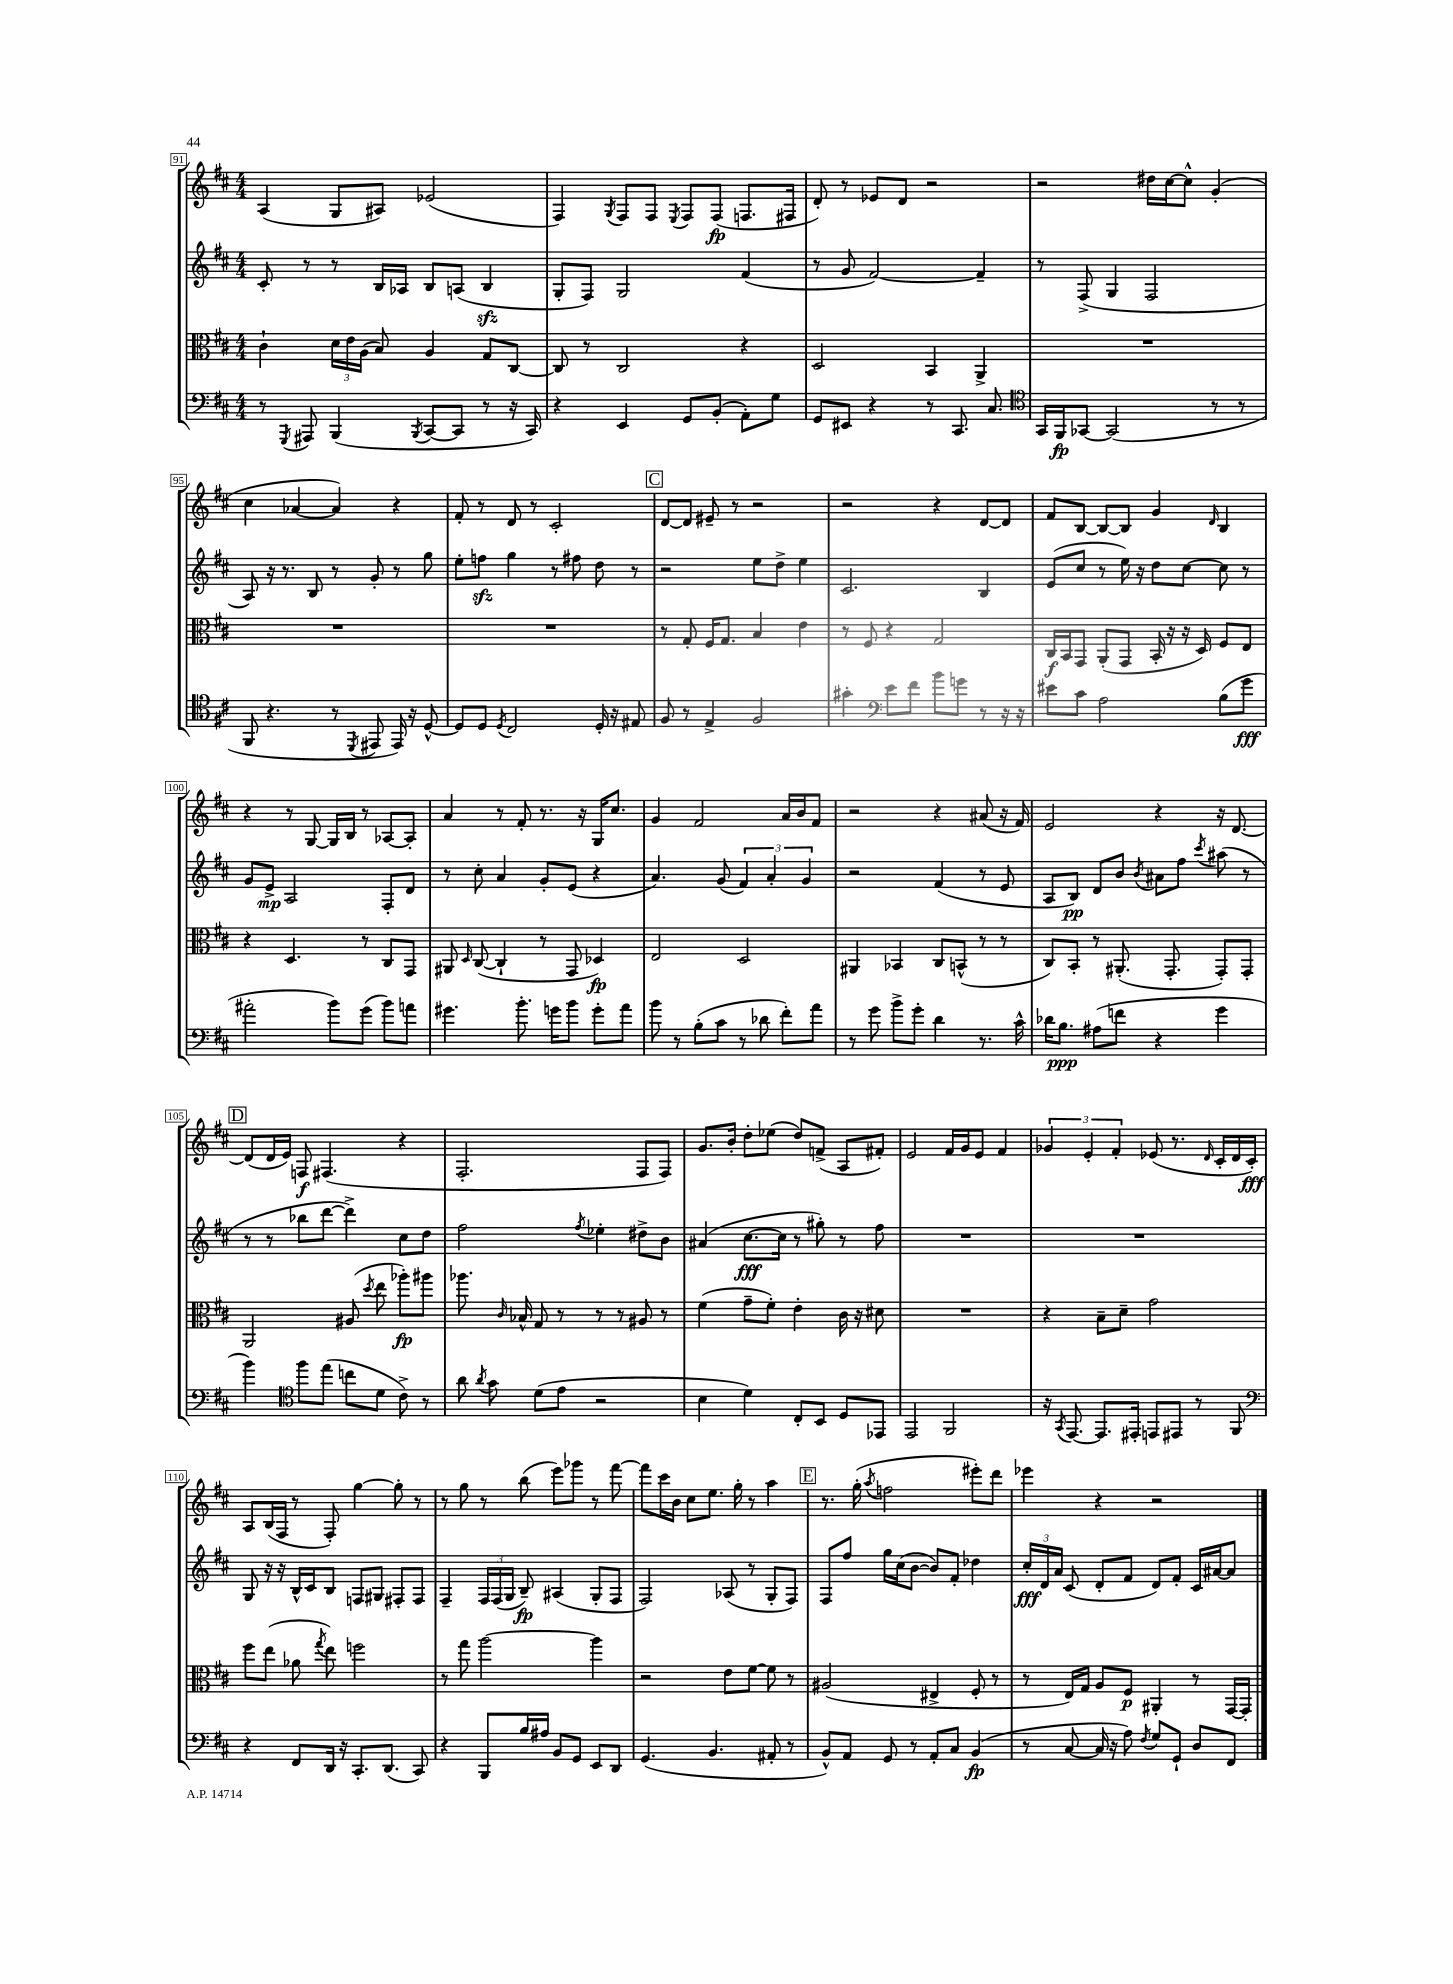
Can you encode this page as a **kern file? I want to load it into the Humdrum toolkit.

**kern	**dynam	**kern	**dynam	**kern	**dynam	**kern	**dynam
*part4	*part4	*part3	*part3	*part2	*part2	*part1	*part1
*staff4	*staff4	*staff3	*staff3	*staff2	*staff2	*staff1	*staff1
*clefF4	*	*clefC3	*	*clefG2	*	*clefG2	*
*k[f#c#]	*	*k[f#c#]	*	*k[f#c#]	*	*k[f#c#]	*
*M4/4	*	*M4/4	*	*M4/4	*	*M4/4	*
=91	=91	=91	=91	=91	=91	=91	=91
8r	.	4c#`\	.	8c#'/	.	(4A/	.
8qGGG/	.	.	.	.	.	.	.
8AAA#X/	.	.	.	8r	.	.	.
(4BBB/	.	24d\LL	.	8r	.	8G/L	.
.	.	24e\	.	.	.	.	.
.	.	(24A\JJ	.	.	.	.	.
.	.	8B/)	.	16B/LL	.	8A#X/J)	.
.	.	.	.	16A-X/JJ	.	.	.
8qBBB/	.	.	.	.	.	.	.
[8CC#/L	.	4A/	.	8B/L	.	(2e-X/	.
8CC#/J]	.	.	.	(8An/J	.	.	.
8r	.	8G/L	.	4Bzz/	.	.	.
16r	.	[8C#/J	.	.	.	.	.
16CC#/)	.	.	.	.	.	.	.
=92	=92	=92	=92	=92	=92	=92	=92
4r	.	8C#/]	.	8G'/L	.	4F#/)	.
.	.	8r	.	8F#/J)	.	.	.
.	.	.	.	.	.	8qG/	.
4EE/	.	2C#/	.	2G/	.	8F#/L	.
.	.	.	.	.	.	8F#/J	.
.	.	.	.	.	.	8qE/	.
8GG/L	.	.	.	.	.	8F#/L	.
(8BB'/J	.	.	.	.	.	(8F#/J	fp
8AA'\L)	.	4r	.	(4f#/	.	8.Fn/L	.
8G\J	.	.	.	.	.	.	.
.	.	.	.	.	.	16F#X/Jk	.
=93	=93	=93	=93	=93	=93	=93	=93
8GG/L	.	2D/	.	8r	.	8d'/)	.
8EE#X/J	.	.	.	8g/	.	8r	.
4r	.	.	.	[2f#/)	.	8e-X/L	.
.	.	.	.	.	.	8d/J	.
8r	.	4BB/	.	.	.	2r	.
8.CC#/	.	.	.	.	.	.	.
.	.	4AA^/	.	4f#~/]	.	.	.
8.C#/	.	.	.	.	.	.	.
=94	=94	=94	=94	=94	=94	=94	=94
*clefC4	*	*	*	*	*	*	*
16GG/LL	.	1r	.	8r	.	2r	.
16FF#/J	fp	.	.	.	.	.	.
[8GG-X/J	.	.	.	(8F#^/	.	.	.
(2GG-/]	.	.	.	4G/	.	.	.
.	.	.	.	2F#/	.	16dd#X\LL	.
.	.	.	.	.	.	[16cc#\J	.
.	.	.	.	.	.	8cc#^^\J]	.
8r	.	.	.	.	.	(4g'/	.
8r	.	.	.	.	.	.	.
!!LO:LB:g=z
=95	=95	=95	=95	=95	=95	=95	=95
8FF#/	.	1r	.	8A/)	.	4cc#\	.
4.r	.	.	.	16r	.	.	.
.	.	.	.	8.r	.	.	.
.	.	.	.	.	.	[4a-X/	.
.	.	.	.	8B/	.	.	.
8r	.	.	.	8r	.	4a-/])	.
8qDD/	.	.	.	.	.	.	.
8EE#X/	.	.	.	8g'/	.	.	.
16EE#/)	.	.	.	8r	.	4r	.
16r	.	.	.	.	.	.	.
[8D^^/	.	.	.	8gg\	.	.	.
=96	=96	=96	=96	=96	=96	=96	=96
8D/L]	.	1r	.	8ee'\L	.	8f#'/	.
8D/J	.	.	.	8ffnzz\J	.	8r	.
8qD/	.	.	.	.	.	.	.
2C#/	.	.	.	4gg\	.	8d/	.
.	.	.	.	.	.	8r	.
.	.	.	.	8r	.	2c#'/	.
.	.	.	.	8ff#X\	.	.	.
16D'/	.	.	.	8dd\	.	.	.
16r	.	.	.	.	.	.	.
8E#X/	.	.	.	8r	.	.	.
!!LO:REH:place=s1:t=C
=97	=97	=97	=97	=97	=97	=97	=97
8F#/	.	8r	.	2r	.	[8d/L	.
8r	.	8G'/	.	.	.	8d/J]	.
4E^/	.	16F#/KL	.	.	.	8e#X~/	.
.	.	8.G/J	.	.	.	.	.
.	.	.	.	.	.	8r	.
2F#/	.	4B/	.	8ee\L	.	2r	.
.	.	.	.	8dd^\J	.	.	.
.	.	4e\	.	4ee\	.	.	.
=98	=98	=98	=98	=98	=98	=98	=98
4g#X'\	.	8r	.	2.c#/	.	2r	.
.	.	8F#/	.	.	.	.	.
*clefF4	*	*	*	*	*	*	*
8e\L	.	4r	.	.	.	.	.
8f#\J	.	.	.	.	.	.	.
8b\L	.	2G/	.	.	.	4r	.
8gn\J	.	.	.	.	.	.	.
8r	.	.	.	4B/	.	[8d/L	.
16r	.	.	.	.	.	8d/J]	.
16r	.	.	.	.	.	.	.
=99	=99	=99	=99	=99	=99	=99	=99
8e#X\L	.	16C#/LL	f	(8e/L	.	8f#/L	.
.	.	16BB/J	.	.	.	.	.
8c#\J	.	8GG/J	.	8cc#/J	.	[8B/J	.
2A\	.	(8AA'/L	.	8r	.	8B/L_	.
.	.	8GG/J	.	16ee\)	.	8B/J]	.
.	.	.	.	16r	.	.	.
.	.	16BB'/	.	8dd\L	.	4g/	.
.	.	16r	.	.	.	.	.
.	.	16r	.	[8cc#\J	.	.	.
.	.	16D/)	.	.	.	.	.
.	.	.	.	.	.	16qqd/	.
(8B\L	.	8F#/L	.	8cc#\]	.	4B/	.
8g\J	fff	8E/J	.	8r	.	.	.
!!LO:LB:g=z
=100	=100	=100	=100	=100	=100	=100	=100
2a#X'\	.	4r	.	8g/L	.	4r	.
.	.	.	.	8e^/J	mp	.	.
.	.	4.D/	.	2A/	.	8r	.
.	.	.	.	.	.	[8G/	.
8b\L)	.	.	.	.	.	16G/LL]	.
.	.	.	.	.	.	16B/JJ	.
(8g\J	.	8r	.	.	.	8r	.
8b\L)	.	8C#/L	.	8F#'/L	.	[8A-X/L	.
8an\J	.	8GG/J	.	8d/J	.	8A-'/J]	.
=101	=101	=101	=101	=101	=101	=101	=101
4.g#X\	.	8AA#X/	.	8r	.	4a/	.
.	.	16qqD/	.	.	.	.	.
.	.	([8C#/	.	8cc#'\	.	.	.
.	.	4C#`/]	.	4a/	.	8r	.
8.b'\	.	.	.	.	.	8f#'/	.
.	.	8r	.	8g'/L	.	8.r	.
16gn\KL	.	.	.	.	.	.	.
8b\J	.	8GG/	.	(8e/J	.	.	.
.	.	.	.	.	.	16r	.
8g'\L	.	4D-X/)	fp	4r	.	16G/KL	.
.	.	.	.	.	.	8.cc#/J	.
8a\J	.	.	.	.	.	.	.
=102	=102	=102	=102	=102	=102	=102	=102
8b\	.	2E/	.	4.a/)	.	4g/	.
8r	.	.	.	.	.	.	.
(8B'\L	.	.	.	.	.	2f#/	.
8c#\J	.	.	.	(8g/	.	.	.
8r	.	2D/	.	6f#/)	.	.	.
8d-X\	.	.	.	.	.	.	.
.	.	.	.	6a'/	.	.	.
8f#'\L)	.	.	.	.	.	16a/LL	.
.	.	.	.	.	.	16b/J	.
.	.	.	.	6g/	.	.	.
8a\J	.	.	.	.	.	8f#/J	.
=103	=103	=103	=103	=103	=103	=103	=103
8r	.	4AA#X/	.	2r	.	2r	.
8g\	.	.	.	.	.	.	.
8b^\L	.	4BB-X/	.	.	.	.	.
8g'\J	.	.	.	.	.	.	.
4d\	.	8C#/L	.	(4f#/	.	4r	.
.	.	(8BBn^^/J	.	.	.	.	.
8.r	.	8r	.	8r	.	(8a#X/	.
.	.	8r	.	8e/	.	16r	.
16c#^^\	.	.	.	.	.	16f#/)	.
=104	=104	=104	=104	=104	=104	=104	=104
16d-X\KL	.	8C#/L)	.	8A/L	.	2e/	.
8.B\J	ppp	.	.	.	.	.	.
.	.	8BB'/J	.	8B/J)	pp	.	.
(8A#X\L	.	8r	.	8d/L	.	.	.
8fn\J	.	(8.AA#X'/	.	8b/J	.	.	.
.	.	.	.	8qb/	.	.	.
4r	.	.	.	8a#X\L	.	4r	.
.	.	8.GG'/	.	.	.	.	.
.	.	.	.	8ff#\J	.	.	.
.	.	.	.	8qccc#/	.	.	.
4g\	.	8GG'/L)	.	(8aa#X\	.	16r	.
.	.	.	.	.	.	[8.d/	.
.	.	8GG'/J	.	8r	.	.	.
!!LO:LB:g=z
!!LO:REH:place=s1:t=D
=105	=105	=105	=105	=105	=105	=105	=105
4b\)	.	2AA/	.	8r	.	(8d/L]	.
.	.	.	.	8r	.	16d/L	.
.	.	.	.	.	.	16e/JJ)	.
*clefC4	*	*	*	*	*	*	*
8ff#\L	.	.	.	8bb-X\L	.	8Fn/	f
(8ee\J	.	.	.	[8ddd\J	.	(4.F#X/	.
8ccn\L	.	(8A#X/	.	4ddd^\])	.	.	.
.	.	8qdd/	.	.	.	.	.
8d\J	.	8ee\	.	.	.	.	.
8c#^\)	.	8aa-X'\L)	fp	8cc#\L	.	4r	.
8r	.	8aa#X\J	.	8dd\J	.	.	.
=106	=106	=106	=106	=106	=106	=106	=106
8a\	.	8.aa-X\	.	2ff#\	.	2.F#'/	.
8qa/	.	.	.	.	.	.	.
8g\	.	.	.	.	.	.	.
.	.	16qqc#/	.	.	.	.	.
.	.	16B-X^^/	.	.	.	.	.
(8d\L	.	8G/	.	.	.	.	.
8e\J	.	8r	.	.	.	.	.
.	.	.	.	8qff#/	.	.	.
2r	.	8r	.	4ee-X'\	.	.	.
.	.	8r	.	.	.	.	.
.	.	8A#X/	.	8dd#X^\L	.	8F#/L	.
.	.	8r	.	8b\J	.	8F#/J)	.
=107	=107	=107	=107	=107	=107	=107	=107
4B\	.	(4f#\	.	(4a#X/	.	8.g/L	.
.	.	.	.	.	.	16b'/Jk	.
4d\)	.	8g~\L	.	[8.cc#\L	fff	8dd'\L	.
.	.	8f#'\J)	.	.	.	(8ee-X\J	.
.	.	.	.	16cc#\Jk]	.	.	.
8C#'/L	.	4e'\	.	8r	.	8dd/L)	.
8BB/J	.	.	.	8gg#X'\)	.	(8fn^/J	.
8D/L	.	16c#\	.	8r	.	8A/L	.
.	.	16r	.	.	.	.	.
8EE-X/J	.	8d#X\	.	8ff#\	.	8f#X'/J)	.
=108	=108	=108	=108	=108	=108	=108	=108
2EE/	.	1r	.	1r	.	2e/	.
2FF#/	.	.	.	.	.	16f#/LL	.
.	.	.	.	.	.	16g/J	.
.	.	.	.	.	.	8e/J	.
.	.	.	.	.	.	4f#/	.
=109	=109	=109	=109	=109	=109	=109	=109
16r	.	4r	.	1r	.	6g-X/	.
8qGG/	.	.	.	.	.	.	.
[8.EE/	.	.	.	.	.	.	.
.	.	.	.	.	.	6e'/	.
8.EE/L]	.	8B~\L	.	.	.	.	.
.	.	.	.	.	.	6f#'/	.
.	.	8d~\J	.	.	.	.	.
16EE#X'/Jk	.	.	.	.	.	.	.
8EEn/L	.	2g\	.	.	.	(8e-X/	.
8EE#X/J	.	.	.	.	.	8.r	.
8r	.	.	.	.	.	.	.
.	.	.	.	.	.	16qqd/	.
.	.	.	.	.	.	16c#'/LL	.
8FF#/	.	.	.	.	.	16d/	.
.	.	.	.	.	.	16c#'/JJ)	fff
!!LO:LB:g=z
=110	=110	=110	=110	=110	=110	=110	=110
*clefF4	*	*	*	*	*	*	*
4r	.	8ff#\L	.	8G/	.	8A/L	.
.	.	(8ee\J	.	16r	.	(16B/L	.
.	.	.	.	16r	.	16F#/JJ	.
8FF#/L	.	8a-X\	.	16B^^/LL	.	8r	.
.	.	.	.	16c#/J	.	.	.
.	.	8qgg/	.	.	.	.	.
16DD/Jk	.	8ee\)	.	8B/J	.	8F#'/)	.
16r	.	.	.	.	.	.	.
8.CC#'/L	.	2ffn\	.	8Fn/L	.	[4gg\	.
.	.	.	.	8G#X/J	.	.	.
(8.DD/J	.	.	.	.	.	.	.
.	.	.	.	8F#X'/L	.	8gg'\]	.
8CC#/)	.	.	.	8F#/J	.	8r	.
=111	=111	=111	=111	=111	=111	=111	=111
4r	.	8r	.	4F#~/	.	8r	.
.	.	8gg\	.	.	.	8gg\	.
8BBB/L	.	[2aa\	.	24F#/LL	.	8r	.
.	.	.	.	(24F#/	.	.	.
.	.	.	.	24G/JJ	.	.	.
16B/L	.	.	.	8B~/)	fp	(8bb\	.
16A#X/JJ	.	.	.	.	.	.	.
8BB/L	.	.	.	(4A#X/	.	8eee\L)	.
8GG/J	.	.	.	.	.	8ggg-X\J	.
8EE/L	.	4aa\]	.	8G'/L	.	8r	.
8DD/J	.	.	.	8F#/J	.	[8fff#\	.
=112	=112	=112	=112	=112	=112	=112	=112
(4.GG/	.	2r	.	2F#/)	.	8fff#\L]	.
.	.	.	.	.	.	16ccc#\L	.
.	.	.	.	.	.	16b\JJ	.
.	.	.	.	.	.	8cc#\L	.
4.BB/	.	.	.	.	.	8.ee\J	.
.	.	8e\L	.	(8A-X/	.	.	.
.	.	.	.	.	.	16gg'\	.
.	.	[8f#\J	.	8r	.	8r	.
8AA#X'/	.	8f#\]	.	8G'/L	.	4aa\	.
8r	.	8r	.	8F#/J)	.	.	.
!!LO:REH:place=s1:t=E
=113	=113	=113	=113	=113	=113	=113	=113
8BB^^/L)	.	(2A#X/	.	8F#/L	.	8.r	.
8AA/J	.	.	.	8ff#/J	.	.	.
.	.	.	.	.	.	(16gg'\	.
.	.	.	.	.	.	8qaa/	.
8GG/	.	.	.	16gg\LL	.	2ffn\	.
.	.	.	.	(16cc#\J	.	.	.
8r	.	.	.	[8b\J	.	.	.
8AA'/L	.	4E#X^/	.	8b/L])	.	.	.
8C#/J	.	.	.	8f#'/J	.	.	.
(4BB/	fp	8F#'/	.	4dd-X\	.	8eee#X'\L)	.
.	.	8r	.	.	.	8ddd\J	.
=114	=114	=114	=114	=114	=114	=114	=114
8r	.	8r	.	24cc#'/LL	fff	4eee-X\	.
.	.	.	.	24d/	.	.	.
.	.	.	.	24a/JJ	.	.	.
[8C#/	.	16E/LL)	.	(8c#/	.	.	.
.	.	16G/JJ	.	.	.	.	.
16C#/]	.	8A/L	.	8d'/L	.	4r	.
16r	.	.	.	.	.	.	.
8A\)	.	8F#/J	p	8f#/J	.	.	.
8qF#/	.	.	.	.	.	.	.
8G/L	.	4AA#X'/	.	8d/L)	.	2r	.
8GG`/J	.	.	.	8f#'/J	.	.	.
8D/L	.	8r	.	16c#/LL	.	.	.
.	.	.	.	[16a#X/J	.	.	.
8FF#/J	.	[16GG/LL	.	8a#/J]	.	.	.
.	.	16GG'/JJ]	.	.	.	.	.
==	==	==	==	==	==	==	==
*-	*-	*-	*-	*-	*-	*-	*-
